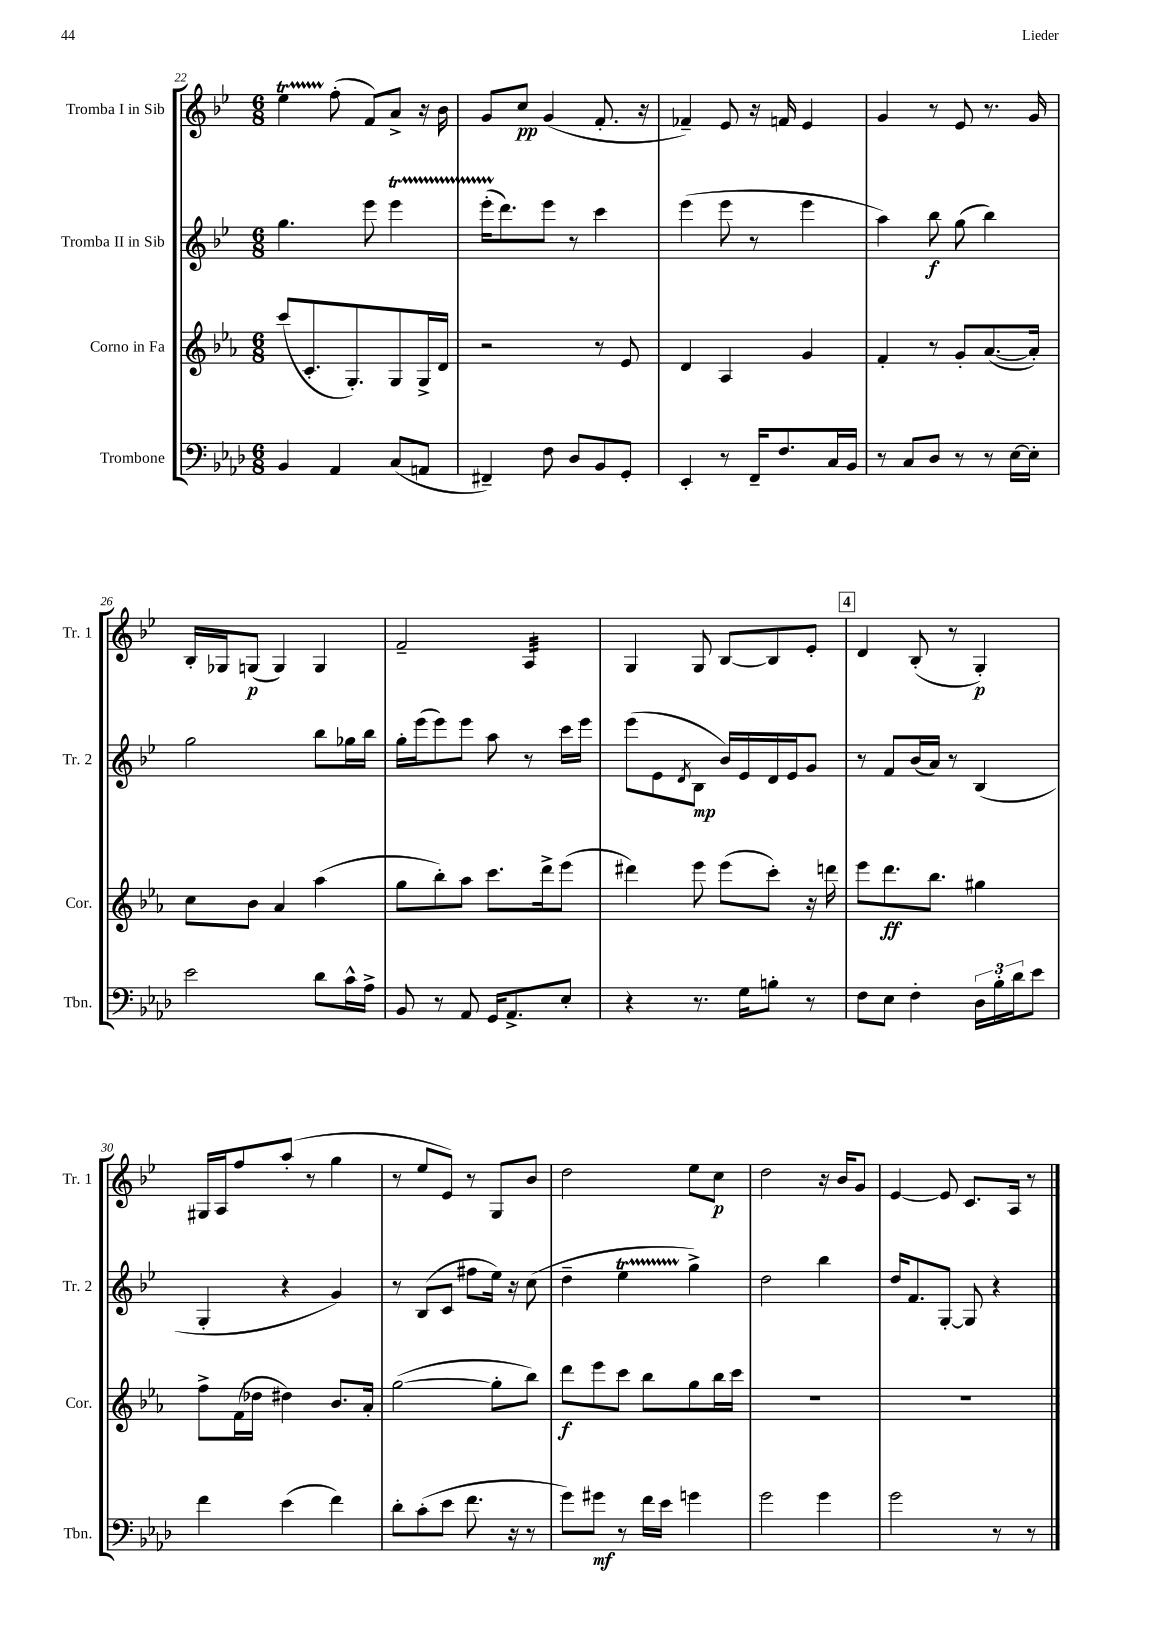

**kern	**kern	**kern	**kern
*staff4	*staff3	*staff2	*staff1
*clefF4	*clefG2	*clefG2	*clefG2
*k[b-e-a-d-]	*k[b-e-a-]	*k[b-e-]	*k[b-e-]
*M6/8	*M6/8	*M6/8	*M6/8
4BB-	(8ccc	4.gg	4ee-
.	8.c'	.	.
4AA-	.	.	(8ff'
.	8.G')	.	.
.	.	8eee-	8f)
(8C	8G	4eee-	8a^
8AA	16G^	.	16r
.	16d	.	16b-
=	=	=	=
4FF#~)	2r	(16eee-'	8g
.	.	8.ddd)	.
.	.	.	8cc
8F	.	8eee-	(4g
8D-	.	8r	.
8BB-	8r	4ccc	8.f'
8GG'	8e-	.	.
.	.	.	16r
=	=	=	=
4EE-'	4d	(4eee-	4f-~)
8r	4A-	8eee-	8e-
16FF~	.	8r	16r
8.F	.	.	16f
.	4g	4eee-	4e-
16C	.	.	.
16BB-	.	.	.
=	=	=	=
8r	4f'	4aa)	4g
8C	.	.	.
8D-	8r	8bb-	8r
8r	8g'	(8gg	8e-
8r	([8.a-	4bb-)	8.r
[16E-	.	.	.
16E-']	16a-'])	.	16g
=	=	=	=
2e-	8cc	2gg	16B-'
.	.	.	16G-
.	8b-	.	(8G
.	4a-	.	4G)
8d-	(4aa-	8bb-	4G
16c^^	.	16gg-	.
16A-^	.	16bb-	.
=	=	=	=
8BB-	8gg	16gg'	2f~
.	.	(16eee-	.
8r	8bb-')	8eee-)	.
8AA-	8aa-	8eee-	.
16GG	8.ccc	8aa	.
8.AA-^	.	.	.
.	.	8r	4A
.	16ddd^	.	.
8E-'	(8eee-	16ccc	.
.	.	16eee-	.
=	=	=	=
4r	4ddd#)	(8eee-	4G
.	.	8e-	.
.	.	8qd	.
8.r	8eee-	8B-	8G
.	(8eee-	16b-)	[8B-
16G	.	16e-	.
8B'	8ccc')	16d	8B-]
.	.	16e-	.
8r	16r	8g	8e-'
.	16ddd	.	.
=	=	=	=
8F	8eee-	8r	4d
8E-	8.ddd	8f	.
4F'	.	(16b-	(8B-'
.	8.bb-	16a)	.
.	.	8r	8r
24D-	4gg#	(4B-	4G')
24B-'	.	.	.
24d-	.	.	.
8e-	.	.	.
=	=	=	=
4f	8ff^	4G'	16G#
.	.	.	16A
.	(16f	.	8ff
.	16dd-	.	.
(4e-	4dd#)	4r	(8aa'
.	.	.	8r
4f)	8.b-	4g)	4gg
.	16a-'	.	.
=	=	=	=
8d-'	([2gg	8r	8r
(8c'	.	(8B-	8ee-
8e-	.	8c	8e-)
8.f	.	8ff#	8r
.	8gg']	16ee-)	8G
16r	.	16r	.
8r	8bb-)	(8cc	8b-
=	=	=	=
8g)	8ddd	4dd~	2dd
8g#	8eee-	.	.
8r	8ccc	4ee-	.
16f	8bb-	.	.
16e-	.	.	.
4g	8gg	4gg^)	8ee-
.	16bb-	.	8cc
.	16ccc	.	.
=	=	=	=
2g	2.r	2dd	2dd
4g	.	4bb-	16r
.	.	.	16b-
.	.	.	8g
=	=	=	=
2g	2.r	16dd	[4e-
.	.	8.f	.
.	.	[8G'	8e-]
.	.	8G]	8.c
8r	.	4r	.
.	.	.	16A
8r	.	.	8r
==	==	==	==
*-	*-	*-	*-
